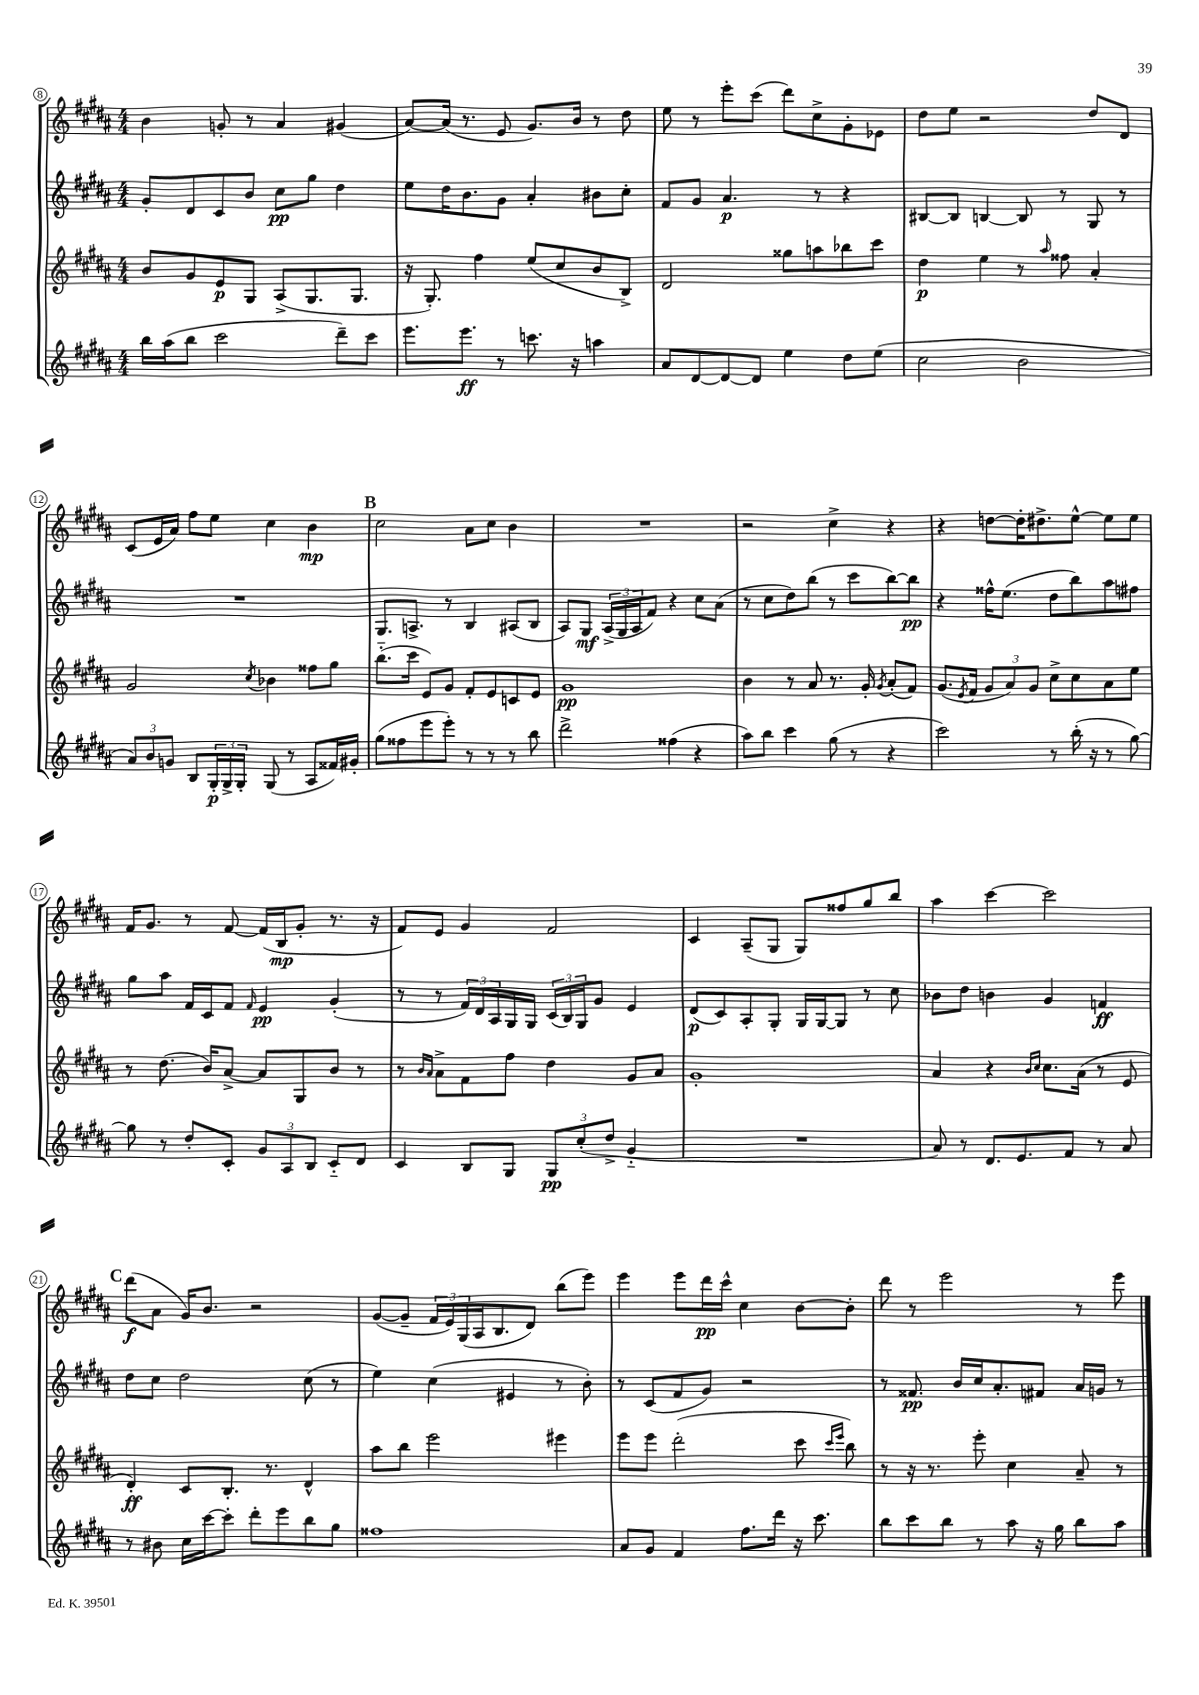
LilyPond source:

<<
\new StaffGroup <<
\new Staff = "s0" {
    \clef treble \key b \major \numericTimeSignature \time 4/4
    b'4 g'8-. r8 ais'4 gis'4( |
    ais'8~) ais'16( r8. e'8 gis'8.) b'16 r8 dis''8 |
    e''8 r8 e'''8-. cis'''8( dis'''8) cis''8-> gis'8-. ees'8 |
    dis''8 e''8 r2 dis''8 dis'8 |
    cis'8( e'16 ais'16) fis''8 e''8 cis''4 b'4\mp |
    \mark \markup { \bold "B" } cis''2 ais'8 cis''8 b'4 |
    R1 |
    r2 cis''4-> r4 |
    r4 d''8~ d''16-. dis''8.-> e''8~-^ e''8 e''8 |
    fis'16 gis'8. r8 fis'8~ fis'16( b16\mp gis'8-. r8. r16 |
    fis'8) e'8 gis'4 fis'2 |
    cis'4 ais8--( gis8 gis8) fisis''8 gis''8 b''8 |
    ais''4 cis'''4~ cis'''2 |
    \mark \markup { \bold "C" } dis'''8\f( ais'8 gis'16) b'8. r2 |
    gis'8~( gis'8-- \tuplet 3/2 { fis'16 e'16) gis16( } ais16 b8. dis'8) b''8( e'''8) |
    e'''4 e'''8 dis'''16\pp cis'''16-^ cis''4 b'8~ b'8-. |
    dis'''8 r8 e'''2 r8 e'''8 \bar "|." |
}
\new Staff = "s1" {
    \clef treble \key b \major \numericTimeSignature \time 4/4
    gis'8-. dis'8 cis'8 b'8 cis''8\pp gis''8 dis''4 |
    e''8 dis''16 b'8. gis'8 ais'4-. bis'8 cis''8-. |
    fis'8 gis'8 ais'4.\p r8 r4 |
    bis8~ bis8 b4~ b8 r8 gis8 r8 |
    R1 |
    \mark \markup { \bold "B" } gis8. a8.-> r8 b4 ais8( b8 |
    ais8) gis8\mf \tuplet 3/2 { ais16->( gis16 ais16 } fis'8) r4 cis''8 ais'8( |
    r8 cis''8 dis''8) b''8( r8 cis'''8 b''8~) b''8\pp |
    r4 fisis''16-^ e''8.( dis''8 b''8) ais''8 fis''8 |
    gis''8 ais''8 fis'16 cis'16 fis'8 \grace { fis'16 } e'4\pp gis'4-.( |
    r8 r8 \tuplet 3/2 { fis'16) dis'16 ais16 } gis16 gis16 \tuplet 3/2 { cis'16( b16) gis16 } gis'8 e'4 |
    dis'8\p( cis'8) ais8-. gis8-. gis16 gis16~ gis8 r8 cis''8 |
    bes'8 dis''8 b'4 gis'4 f'4\ff |
    \mark \markup { \bold "C" } dis''8 cis''8 dis''2 cis''8( r8 |
    e''4) cis''4( eis'4 r8 b'8-.) |
    r8 cis'8( fis'8 gis'8) r2 |
    r8 fisis'8.\pp b'16 cis''16 ais'8.-. fis'8 ais'16 g'16 r8 \bar "|." |
}
\new Staff = "s2" {
    \clef treble \key b \major \numericTimeSignature \time 4/4
    b'8 gis'8 e'8\p gis8 ais8->( gis8. gis8. |
    r16 gis8.-.) fis''4 e''8( cis''8 b'8 b8->) |
    dis'2 gisis''8 a''8 bes''8 cis'''8 |
    dis''4\p e''4 r8 \grace { ais''16 } fisis''8 ais'4-. |
    gis'2 \acciaccatura { cis''8 } bes'4 fisis''8 gis''8 |
    \mark \markup { \bold "B" } b''8.-_( cis'''16 e'8) gis'8 fis'8-. e'8 c'8 e'8 |
    gis'1\pp |
    b'4 r8 ais'8 r8. gis'16-. \acciaccatura { gis'8 } ais'8-.( fis'8) |
    gis'8.( \acciaccatura { e'8 } fis'16 \tuplet 3/2 { gis'8 ais'8) gis'8 } cis''8-> cis''8 ais'8 e''8 |
    r8 dis''8.( b'16) ais'8~-> ais'8 gis8 b'8 r8 |
    r8 \grace { b'16 ais'16 } ais'8-> fis'8 fis''8 dis''4 gis'8 ais'8 |
    gis'1-. |
    ais'4 r4 \grace { b'16 cis''16 } cis''8. ais'16( r8 e'8 |
    \mark \markup { \bold "C" } dis'4-.\ff) cis'8 b8.-. r8. dis'4-^ |
    ais''8 b''8 e'''2 eis'''4 |
    e'''8 e'''8 dis'''2-.( cis'''8 \grace { cis'''16 e'''16 } b''8) |
    r8 r16 r8. e'''8-. cis''4 ais'8-- r8 \bar "|." |
}
\new Staff = "s3" {
    \clef treble \key b \major \numericTimeSignature \time 4/4
    b''16 ais''16( b''8 cis'''2 dis'''8--) cis'''8 |
    e'''8. e'''8.\ff r8 c'''8. r16 a''4 |
    ais'8 dis'8~ dis'8~ dis'8 e''4 dis''8 e''8( |
    cis''2 b'2 |
    \tuplet 3/2 { ais'8) b'8 g'8 } b8 \tuplet 3/2 { gis16-.\p gis16-> gis16-. } gis8( r8 ais8 fisis'16) gis'16-. |
    \mark \markup { \bold "B" } gis''8( fisis''8 e'''8 e'''8-.) r8 r8 r8 b''8 |
    dis'''2-> fisis''4( r4 |
    ais''8) b''8 cis'''4 gis''8( r8 r4 |
    cis'''2) r8 b''16-.( r16 r8 gis''8~) |
    gis''8 r8 dis''8-. cis'8-. \tuplet 3/2 { gis'8 ais8 b8 } cis'8-_ dis'8 |
    cis'4 b8 gis8 \tuplet 3/2 { gis8\pp cis''8-.( dis''8-> } gis'4-_ |
    R1 |
    ais'8) r8 dis'8. e'8. fis'8 r8 ais'8 |
    \mark \markup { \bold "C" } r8 bis'8 cis''16 cis'''16~ cis'''8-. dis'''8-. e'''8 b''8 gis''8 |
    fisis''1 |
    ais'8 gis'8 fis'4 fis''8. dis'''16 r16 cis'''8. |
    b''8 cis'''8 b''8 r8 ais''8 r16 gis''16 b''8 ais''8 \bar "|." |
}
>>
>>
\layout { \context { \Score currentBarNumber = #8 \override BarNumber.stencil = #(make-stencil-circler 0.1 0.3 ly:text-interface::print) } }
